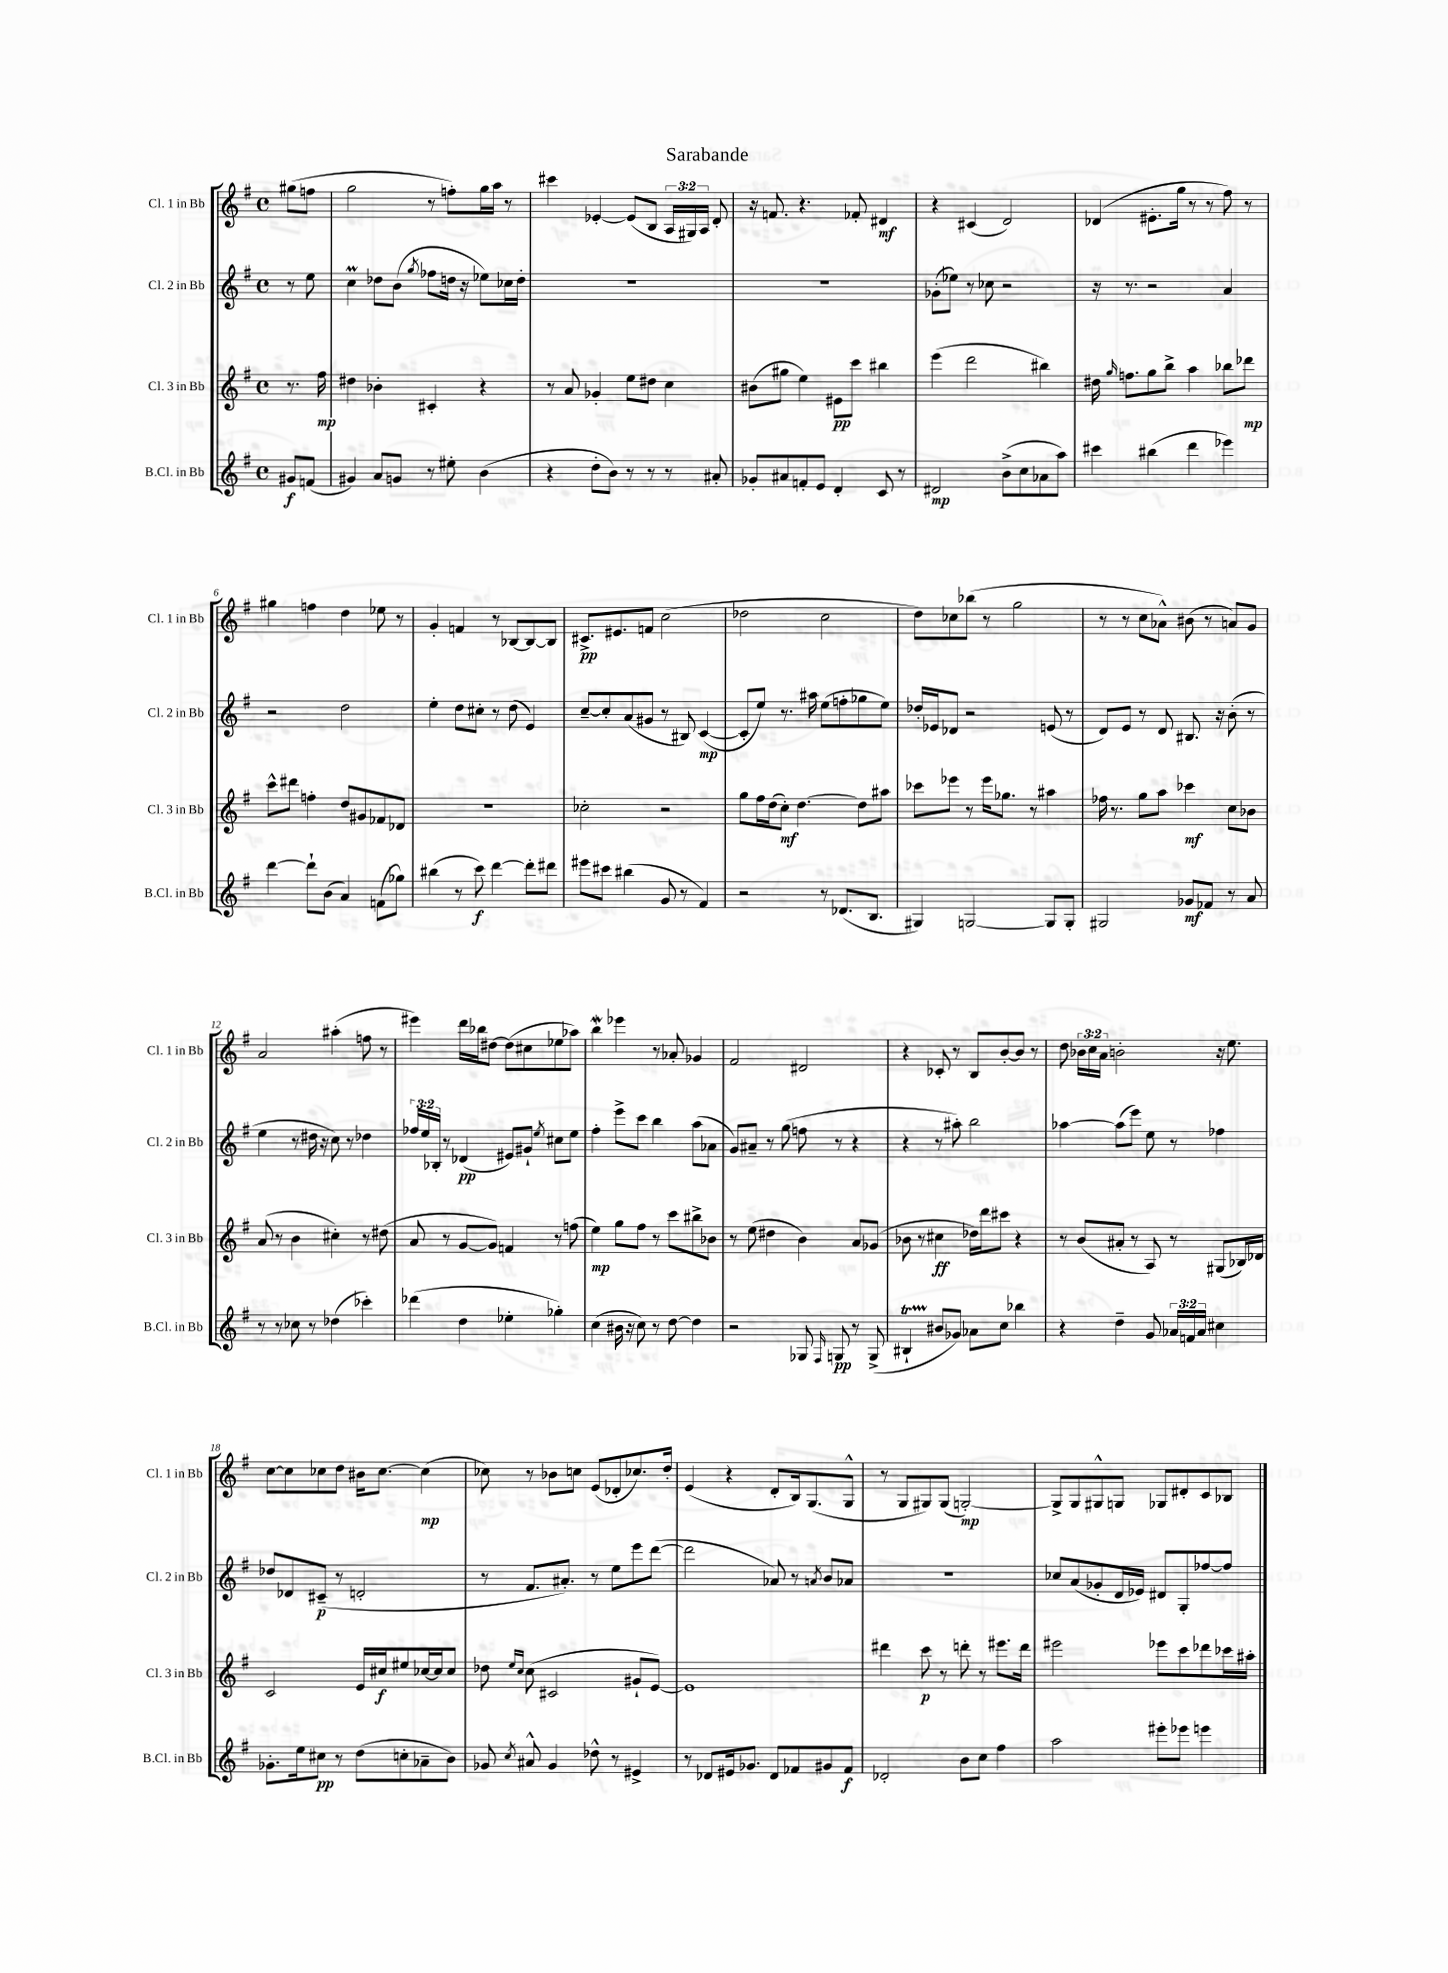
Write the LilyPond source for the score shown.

\header { title = "Sarabande" }
<<
\new StaffGroup <<
\new Staff = "s0" \with { instrumentName = "Cl. 1 in Bb" shortInstrumentName = "Cl. 1 in Bb" } {
    \clef treble \key g \major \defaultTimeSignature \time 4/4 \override Staff.TupletNumber.text = #tuplet-number::calc-fraction-text \partial 4
    \autoBeamOff gis''8[( f''8] |
    g''2 r8 f''8[-.) g''16 a''16] r8 |
    cis'''4 ees'4~-. ees'8[( b8] \tuplet 3/2 { a16[ gis16) a16] } d'8-. |
    r16 f'8. r4. fes'8-. dis'4\mf |
    r4 cis'4( d'2) |
    des'4( eis'8.[-. g''16] r8 r8 fis''8) r8 |
    gis''4 f''4 d''4 ees''8 r8 |
    g'4-. f'4 r8 bes8[~ bes8~ bes8] |
    cis'8.[->\pp eis'8. f'8] c''2( |
    des''2 c''2 |
    d''8[) ces''8 bes''8]( r8 g''2 |
    r8 r8 c''8[ aes'8]-^) bis'8( r8 a'8[) g'8] |
    a'2 ais''4-.( f''8 r8 |
    eis'''4) d'''16[ bes''16 dis''8]~ dis''8[( cis''8 ees''8 aes''8]) |
    b''4\mordent ees'''4 r8 aes'8-. ges'4 |
    fis'2 dis'2 |
    r4 ces'8-. r8 b8[ b'8~-. b'8] r8 |
    d''8 \tuplet 3/2 { bes'16[ c''16 a'16] } b'2-. r16 e''8. |
    c''8[~ c''8 ces''8 d''8] bis'16[ ces''8.]~ ces''4\mp( |
    ces''8) r8 bes'8[ c''8] e'8[( des'8-. ces''8.) d''16]-. |
    e'4( r4 d'8[-. b16) g8.( g8]-^ |
    r8 g8[ gis8) gis8]( g2~-.\mp) |
    g8[-> g8 gis8-^ g8] ges8[ dis'8-. c'8 bes8] \bar "|." |
}
\new Staff = "s1" \with { instrumentName = "Cl. 2 in Bb" shortInstrumentName = "Cl. 2 in Bb" } {
    \clef treble \key g \major \defaultTimeSignature \time 4/4 \override Staff.TupletNumber.text = #tuplet-number::calc-fraction-text \partial 4
    \autoBeamOff r8 e''8 |
    c''4\prall des''8[ b'8]( \acciaccatura { g''8 } fes''8[ d''16] r16 ees''8[) ces''16 d''16]-. |
    R1 |
    R1 |
    ges'8[-.( ees''8]) r8 ces''8 r2 |
    r16 r8. r2 a'4 |
    r2 d''2 |
    e''4-. d''8[ cis''8]-. r8 d''8( e'4) |
    c''8[~-- c''8-. a'8( gis'8] r8 bis8) c'4~\mp( |
    c'8[-. e''8]) r8. ais''16 e''8[( f''8-. ges''8 e''8]) |
    des''16[-. ees'16 des'8] r2 e'8( r8 |
    d'8[) e'8] r8 d'8 bis8. r16 b'8-.( r8 |
    e''4 r8 dis''16 r16 c''8) r8 des''4 |
    \tuplet 3/2 { fes''16[ e''16 bes16]-. } r8 des'4\pp( eis'8[) gis'8]-! \acciaccatura { e''8 } cis''8[ e''8] |
    fis''4-. e'''8[-> c'''8] b''4 a''8[( aes'8] |
    g'8[) ais'8]-- r8 g''8( f''8 r8 r4 |
    r4 r8 ais''8-.) b''2 |
    aes''4~ aes''8[( e'''8]) e''8 r8 fes''4 |
    des''8[ des'8 cis'8]--\p( r8 d'2-. |
    r8 fis'8.[ ais'8.]-.) r8 e''8[ e'''8 d'''8]~( |
    d'''2 aes'8) r8 \acciaccatura { a'8 } b'8[ aes'8] |
    R1 |
    ces''8[ a'8( ges'8-. d'16 ees'16]) dis'8[ g8-. fes''8~ fes''8] \bar "|." |
}
\new Staff = "s2" \with { instrumentName = "Cl. 3 in Bb" shortInstrumentName = "Cl. 3 in Bb" } {
    \clef treble \key g \major \defaultTimeSignature \time 4/4 \partial 4
    \autoBeamOff r8. fis''16\mp |
    dis''4 bes'4-. cis'4-. r4 |
    r8 a'8 ges'4-. e''8[ dis''8] c''4 |
    bis'8[( gis''8] e''4) eis'8[\pp c'''8] bis''4 |
    e'''4( d'''2 bis''4) |
    dis''16 \grace { g''16 } f''8.[ g''8 b''8]-> a''4 bes''8[ des'''8]\mp |
    c'''8[-^ dis'''8] f''4-. d''8[ gis'8 fes'8 des'8] |
    R1 |
    ces''2-. r2 |
    g''8[ fis''16 d''16( c''8]-.\mf) d''4.~ d''8[ ais''8] |
    ces'''8[ ees'''8] r8 ees'''16[ ges''8.] r8 ais''4 |
    fes''16 r8. g''8[ a''8] ces'''4\mf c''8[ bes'8] |
    a'8( r8 b'4 cis''4-.) r8 dis''8( |
    a'8 r8 g'8[~ g'8]) f'4 r8 f''8( |
    e''4\mp) g''8[ fis''8] r8 c'''8[ bis''8-> bes'8] |
    r8 e''8( dis''4 b'4) a'8[ ges'8]( |
    bes'8 r8 cis''4\ff des''16[) d'''16 cis'''8] r4 |
    r8 b'8[( ais'8]-. r8 a8) r8 gis8[( bes16) des'16] |
    c'2 e'16[ cis''16\f eis''8 ces''16~ ces''16 ces''8] |
    des''8 \grace { e''16[ c''16] } c''8( cis'2 gis'8[-! e'8]~) |
    e'1 |
    dis'''4 c'''8\p r8 d'''8-. r8 eis'''8.[ d'''16] |
    eis'''2 ees'''8[ c'''8 des'''8 ces'''16 ais''16]-. \bar "|." |
}
\new Staff = "s3" \with { instrumentName = "B.Cl. in Bb" shortInstrumentName = "B.Cl. in Bb" } {
    \clef treble \key g \major \defaultTimeSignature \time 4/4 \override Staff.TupletNumber.text = #tuplet-number::calc-fraction-text \partial 4
    \autoBeamOff gis'8[\f f'8]( |
    gis'4) a'8[ g'8] r8 eis''8-. b'4( |
    r4 d''8[-. b'8]) r8 r8 r8 ais'8-. |
    ges'8[-. ais'8 f'8-. e'8] d'4-. c'8 r8 |
    dis'2\mp b'8[->( c''8 aes'8 a''8]) |
    cis'''4 bis''4( d'''4 ees'''4) |
    d'''4~ d'''8[-! b'8]( a'4) f'8[( ges''8]) |
    bis''4( r8 c'''8\f) d'''4~ d'''8[-. dis'''8] |
    eis'''8[ cis'''8] bis''4( g'8 r8 fis'4) |
    r2 r8 des'8.[( b8.] |
    gis4) g2~ g8[ g8]-. |
    gis2 ges'8[\mf fes'8] r8 a'8 |
    r8 r8 ces''8 r8 des''4( ces'''4-.) |
    des'''4( d''4 ees''4-. ges''4-.) |
    c''4( bis'16 r16 c''8) r8 d''8~ d''4 |
    r2 ges8 \grace { fis16 } g8\pp r8 g8->( |
    bis4-!\startTrillSpan bis'8[\stopTrillSpan ges'8]) aes'8[ c''8] bes''4 |
    r4 d''4-- g'8 \tuplet 3/2 { aes'16[ f'16 aes'16] } cis''4 |
    ges'8.[-. e''16 cis''8]\pp r8 d''8[( c''8-. aes'8-- b'8]) |
    ges'8 \acciaccatura { c''8 } ais'8-^ ges'4 des''8-^ r8 eis'4-> |
    r8 des'8[ eis'16 ges'8.] des'8[ fes'8 gis'8 fes'8]\f |
    des'2-. b'8[ c''8] fis''4 |
    a''2 eis'''8[-. ees'''8] e'''4 \bar "|." |
}
>>
>>
